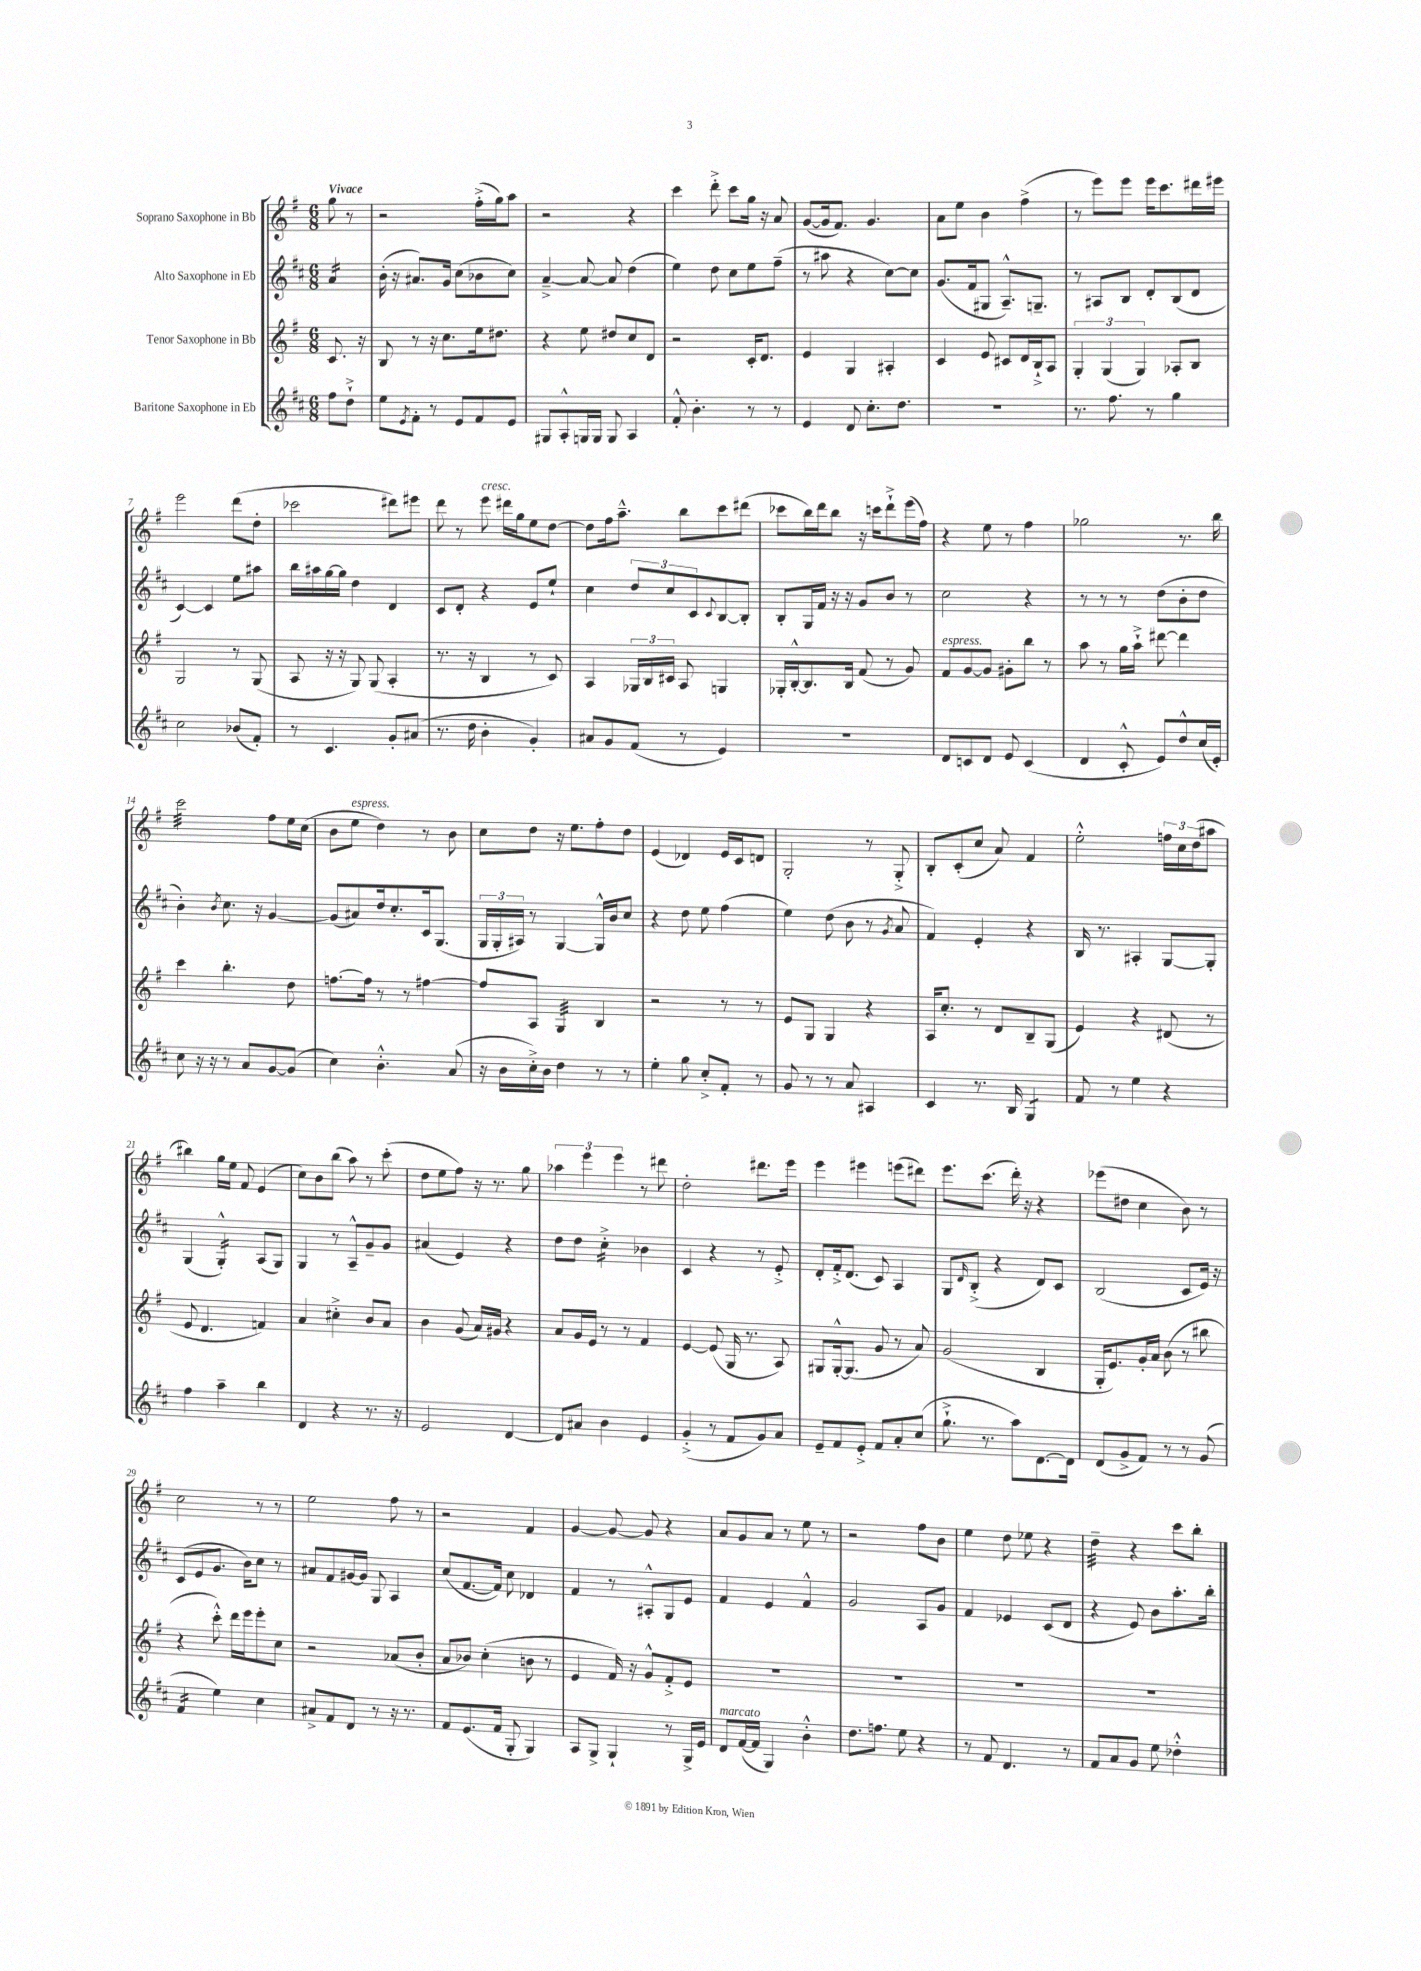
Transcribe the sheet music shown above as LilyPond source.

<<
\new StaffGroup <<
\new Staff = "s0" \with { instrumentName = "Soprano Saxophone in Bb" } {
    \clef treble \key g \major \numericTimeSignature \time 6/8 \partial 4 \tempo "Vivace"
    g''8 r8 |
    r2 fis''16-.->( g''16) a''8 |
    r2 r4 |
    c'''4 d'''8-.-> c'''8 g''16 r16 a'8 |
    g'8~( g'16 fis'8.) g'4. |
    a'8 e''8 b'4 fis''4->( |
    r8 e'''8) e'''8 e'''16 c'''8. dis'''16 eis'''16 |
    e'''2 d'''8( d''8-. |
    ces'''2 dis'''8) eis'''8 |
    d'''8 r8 e'''8^\markup { \italic "cresc." } dis'''16 g''16 e''8 d''8~ |
    d''8 fis''16 a''8.---^ b''8 c'''8 dis'''8( |
    ces'''8 b''16) d'''16 b''8 r16 c'''16 d'''8-!-> e'''16( fis''16) |
    r4 e''8 r8 fis''4 |
    ges''2 r8. b''16 |
    c'''2:32 fis''8 e''16 c''16( |
    b'8 e''8^\markup { \italic "espress." } d''4) r8 b'8 |
    c''8 d''8 r16 e''8. fis''8-. d''8 |
    e'4( des'4) e'16 c'16 d'8 |
    g2-. r8 g8-.-> |
    b8-. c'8-.( c''8 a'8) fis'4 |
    e''2-.-^ \tuplet 3/2 { f''16 c''16 d''16( } ais''8 |
    bis''4) g''16 e''16 fis'8 e'4( |
    c''8) b'8 b''8( a''8) r8 c'''8-.( |
    d''8 e''8 fis''8) r16 r8. g''8 |
    \tuplet 3/2 { aes''4 e'''4 e'''4 } r8 dis'''8 |
    d''2-. dis'''8. e'''16 |
    e'''4 eis'''4 e'''8( dis'''8) |
    e'''8. c'''8.( d'''16-.) r16 r4 |
    ees'''8( dis''8 c''4 b'8) r8 |
    c''2 r8 r8 |
    e''2 fis''8 r8 |
    r2 fis'4 |
    g'4~ g'8~ g'8 r4 |
    a'8 g'8 a'8 r8 e''8 r8 |
    r2 fis''8 b'8 |
    e''4 d''8 ees''8 r4 |
    d''4:32-- r4 c'''8 b''8-. \bar "|." |
}
\new Staff = "s1" \with { instrumentName = "Alto Saxophone in Eb" } {
    \clef treble \key d \major \numericTimeSignature \time 6/8 \partial 4
    a'4:16 |
    b'16-.( r16 ais'8.) g'16 cis''8( bes'8 cis''8) |
    a'4~---> a'8~ a'8 d''4( |
    e''4) d''8 cis''8 e''8 fis''8--( |
    r8 ais''8 r4 cis''8~) cis''8 |
    g'8.( fis'16 gis8 a8.---^) g8.-- |
    r8 ais8 b8 d'8-. b8( d'8 |
    cis'4~) cis'4 e''8 ais''8 |
    b''16 ais''16 g''16~ g''16 d''4 d'4 |
    cis'8 d'8-. r4 e'8 e''8-! |
    cis''4 \tuplet 3/2 { d''8 cis''8 cis'8 } \appoggiatura { cis'8 } b8~ b8-. |
    b8-. g16 fis'16 r16 r16 g'8 b'8 r8 |
    cis''2 r4 |
    r8 r8 r8 d''8( b'8-. d''8 |
    b'4-.) \acciaccatura { b'8 } cis''8. r16 g'4~ |
    g'8( ais'8) d''16 cis''8.-. cis'16 g8.( |
    \tuplet 3/2 { g16 g16-. ais16) } r8 g4~ g16-^ b'16 cis''8 |
    r4 d''8 e''8 fis''4( |
    e''4) d''8( b'8 r8 \acciaccatura { g'8 } a'8 |
    fis'4) e'4-. r4 |
    b16 r8. ais4-. g8~ g8-. |
    g4( g4:16-.-^) a8( g8) |
    g4 r8 a8---^ g'8-- g'8 |
    ais'4( e'4) r4 |
    d''8 d''8 cis''4:16-.-> bes'4 |
    cis'4 r4 r8 e'8-.-> |
    d'8-. fis'16-.-> d'8.( cis'8) a4 |
    g8 \grace { d'16 } b8-.->( r4 d'8) cis'8 |
    b2( cis'8 e'16) r16 |
    cis'8( e'8 g'8. b'16) cis''8 r8 |
    ais'8 fis'8 gis'16~ gis'16 g8 a4 |
    cis''8( fis'8.~ fis'16) cis''8 des'4 |
    fis'4 r8 ais8-.-^ g8 e'8 |
    fis'4 e'4 fis'4-^ |
    g'2 a8 g'8 |
    fis'4 ees'4 cis'8( d'8 |
    r4 e'8) b'8 a''8.-. b''16-. \bar "|." |
}
\new Staff = "s2" \with { instrumentName = "Tenor Saxophone in Bb" } {
    \clef treble \key g \major \numericTimeSignature \time 6/8 \partial 4
    c'8. r16 |
    b8 r8 r16 c''8. e''16 dis''8. |
    r4 e''8 dis''8 c''8 d'8 |
    r2 c'16-. d'8. |
    e'4 g4 ais4-. |
    c'4 e'8 cis'8 d'16 b16-!-> a8 |
    \tuplet 3/2 { g4-. g4( g4) } aes8-. b8 |
    g2 r8 g8( |
    a8 r16 r16 g8) g8( a4-. |
    r8. r16 b4 r8 c'8) |
    a4 \tuplet 3/2 { ges16 b16 cis'16 } a8 g4 |
    ges16-. b16~-.-^ b8. b16 fis'8( r8 g'8) |
    fis'8^\markup { \italic "espress." } g'8~ g'8 gis'8-. b''8 r8 |
    a''8 r8 g''16 a''16-!-> dis'''8~ dis'''4 |
    c'''4 b''4.-. d''8 |
    f''8.~ f''16 r8 r8 fis''4~ |
    fis''8 a8 g4:32 b4 |
    r2 r8 r8 |
    e'8 g8 g4 r4 |
    a16 c''8.-. r8 d'8 b8-- g8( |
    e'4) r4 dis'8( r8 |
    e'8 d'4. f'4) |
    a'4 cis''4-.-> b'8 a'8 |
    b'4 g'8( a'16) gis'16 r4 |
    a'8 g'16 e'16 r8 r8 fis'4 |
    e'4~ e'8( g16 r8. a8) |
    gis8 gis16~-.-^ gis8.( g'8 r8 a'8) |
    g'2( b4 |
    g16-. e'8.) g'16-. a'16 b'8( r8 bis''8 |
    r4 c'''8-.-^) d'''16 e'''16 e'''8-. c''8 |
    r2 aes'8( b'8-. |
    a'8 bes'8) c''4-.( b'8 r8 |
    e'4 fis'16) r16 g'8-^ fis'8-.-> e'8 |
    R2. |
    R2. |
    R2. |
    R2. \bar "|." |
}
\new Staff = "s3" \with { instrumentName = "Baritone Saxophone in Eb" } {
    \clef treble \key d \major \numericTimeSignature \time 6/8 \partial 4
    fis''8 d''8-!-> |
    e''8 \acciaccatura { e'8 } fis'8-. r8 e'8 fis'8 e'8 |
    gis8 a8-.-^ g16 g16 g8 a4 |
    fis'8-.-^ b'4.-. r8 r8 |
    e'4 d'8 cis''8.-. d''8. |
    R2. |
    r8. fis''8. r8 g''4 |
    cis''2 bes'8( fis'8-.) |
    r8 cis'4. g'8-. ais'8( |
    r8. d''16 b'4-. g'4-.) |
    ais'8 g'8 fis'8( r8 e'4) |
    R2. |
    d'8 c'8 d'8 e'8 c'4( |
    d'4 cis'8-.-^ e'8) d''8-^ cis''16( e'16-.) |
    cis''8 r16 r16 r8 a'8 g'8~ g'8( |
    cis''4) b'4.-.-^ a'8( |
    r16 b'16 cis''16-.->) b'16 d''4 r8 r8 |
    e''4-. g''8 cis''8-.-> fis'8-. r8 |
    g'8 r8 r8 a'8 ais4 |
    cis'4 r8. b16 g4:8 |
    fis'8 r8 e''4 r4 |
    fis''4 a''4-- b''4 |
    d'4 r4 r8. r16 |
    e'2 d'4~ |
    d'8 ais'8 b'4 e'4 |
    g'4-.->( r8 fis'8 g'8) a'8 |
    e'8-- fis'8 e'8-.-> fis'8 a'8-. cis''8( |
    g''8.-!-> r8. a''8) d'8.~ d'16 |
    d'8( g'8-> fis'8) r8 r8 g'8( |
    fis'4:16 e''4) cis''4 |
    ais'8-> fis'8 d'8 r8 r16 r8. |
    fis'8 e'8.( fis'16 g8-. g4) |
    a8 g8-> g4-! r8 g16-> e'16 |
    d'8^\markup { \italic "marcato" } fis'16~( fis'16 g4) b'4-.-^ |
    d''8. f''8. e''8 r4 |
    r8 fis'8 d'4. r8 |
    fis'8 a'8 g'8 e''8 des''4-.-^ \bar "|." |
}
>>
>>
